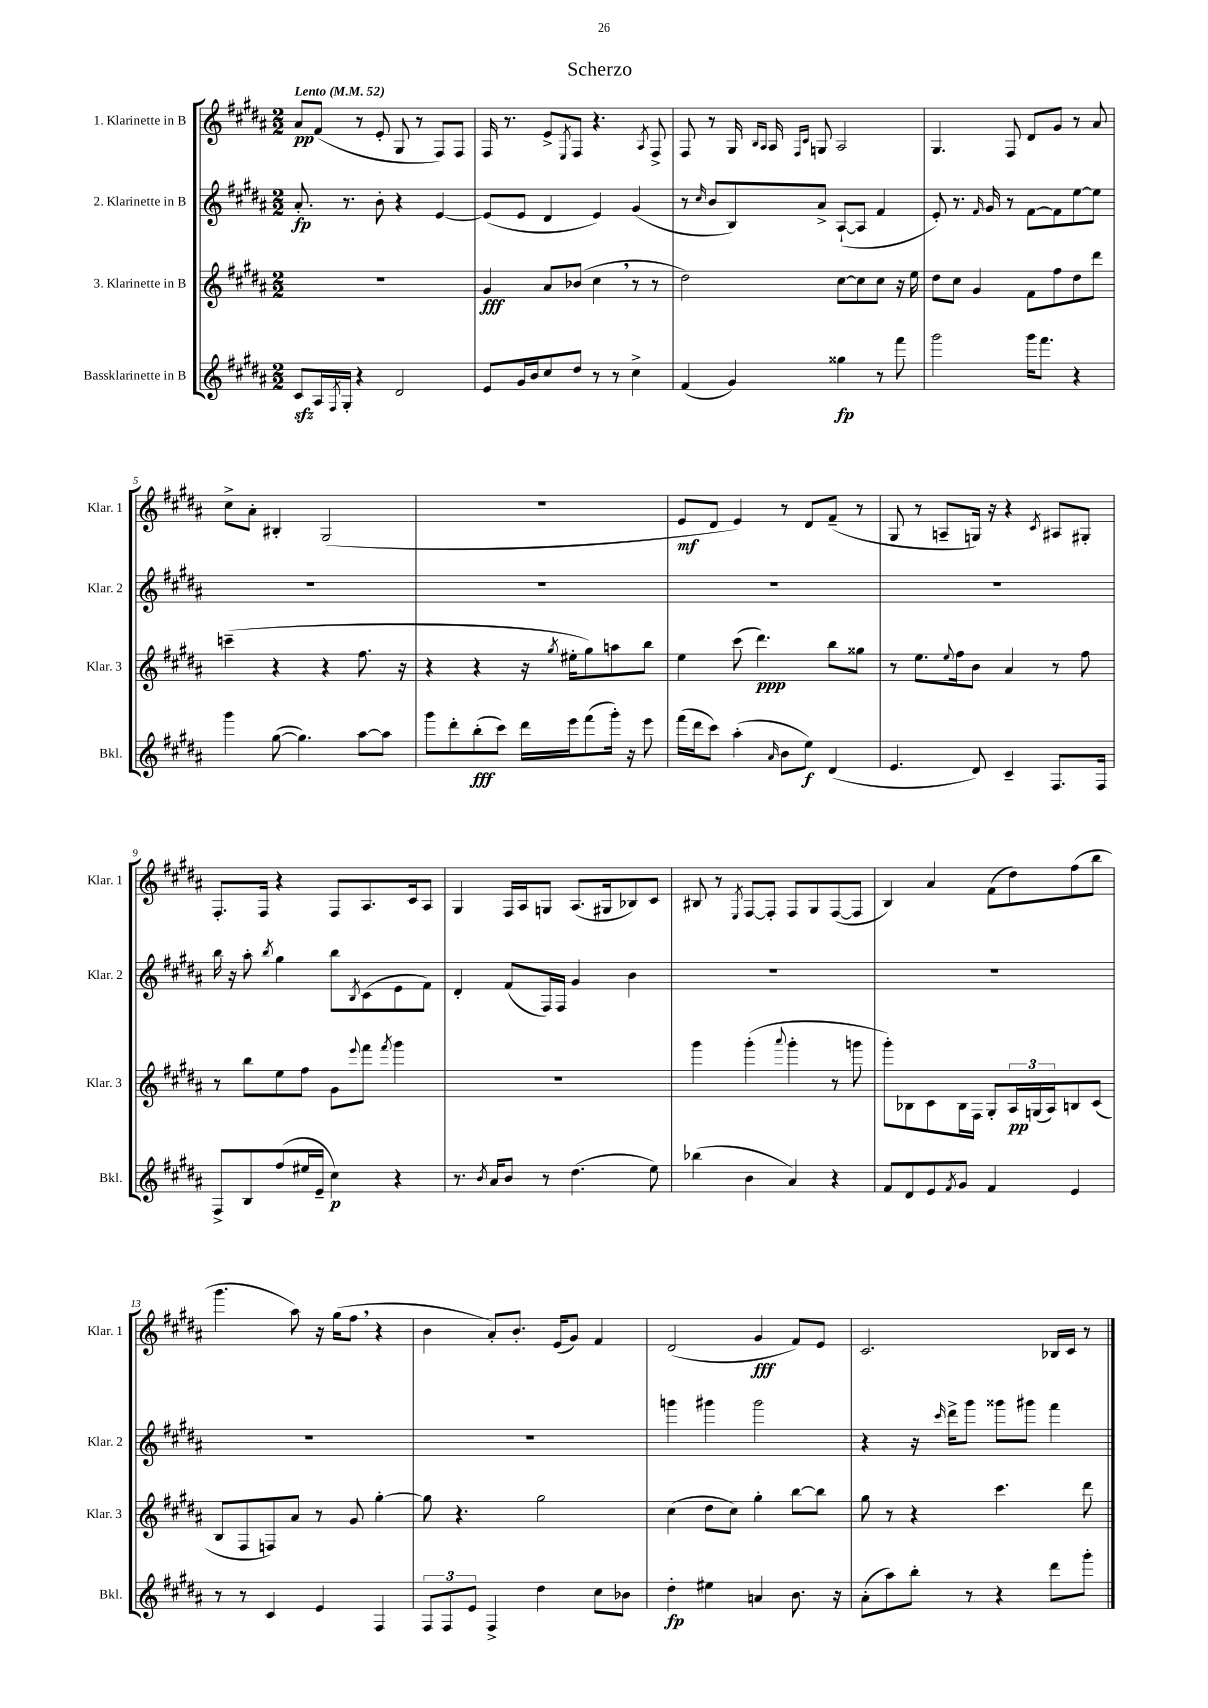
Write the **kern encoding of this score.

**kern	**dynam	**kern	**dynam	**kern	**dynam	**kern	**dynam
*part4	*part4	*part3	*part3	*part2	*part2	*part1	*part1
*staff4	*staff4	*staff3	*staff3	*staff2	*staff2	*staff1	*staff1
*I"Bassklarinette in B	*	*I"3. Klarinette in B	*	*I"2. Klarinette in B	*	*I"1. Klarinette in B	*
*I'Bkl.	*	*I'Klar. 3	*	*I'Klar. 2	*	*I'Klar. 1	*
*clefG2	*	*clefG2	*	*clefG2	*	*clefG2	*
*k[f#c#g#d#a#]	*	*k[f#c#g#d#a#]	*	*k[f#c#g#d#a#]	*	*k[f#c#g#d#a#]	*
*M2/2	*	*M2/2	*	*M2/2	*	*M2/2	*
*MM52	*	*MM52	*	*MM52	*	*MM52	*
=1	=1	=1	=1	=1	=1	=1	=1
!	!	!	!	!	!	!LO:TX:a:B:t=Lento	!
8c#zz/L	.	1r	.	8.a#'/	fp	8a#/L	pp
16A#/L	.	.	.	.	.	(8f#/J	.
8qF#/	.	.	.	.	.	.	.
16G#'/JJ	.	.	.	8.r	.	.	.
4r	.	.	.	.	.	8r	.
.	.	.	.	8b'\	.	8e'/	.
2d#/	.	.	.	4r	.	8G#/	.
.	.	.	.	.	.	8r	.
.	.	.	.	[4e/	.	8F#/L)	.
.	.	.	.	.	.	8F#/J	.
=2	=2	=2	=2	=2	=2	=2	=2
8e/L	.	4g#/	fff	(8e/L]	.	16F#/	.
.	.	.	.	.	.	8.r	.
16g#/L	.	.	.	8e/J	.	.	.
16b/J	.	.	.	.	.	.	.
8cc#/	.	8a#/L	.	4d#/	.	8e^/L	.
.	.	.	.	.	.	8qE/	.
8dd#/J	.	(8b-X/J	.	.	.	8F#/J	.
8r	.	4cc#,\	.	4e/)	.	4.r	.
8r	.	.	.	.	.	.	.
4cc#^\	.	8r	.	(4g#/	.	.	.
.	.	.	.	.	.	8qA#/	.
.	.	8r	.	.	.	8F#^/	.
=3	=3	=3	=3	=3	=3	=3	=3
(4f#/	.	2dd#\)	.	8r	.	8F#/	.
.	.	.	.	16qqcc#/	.	.	.
.	.	.	.	8b/L	.	8r	.
4g#/)	.	.	.	8B/)	.	16G#/	.
.	.	.	.	.	.	16qqB/LL	.
.	.	.	.	.	.	16qqA#/JJ	.
.	.	.	.	.	.	16A#/	.
.	.	.	.	.	.	16qqF#/LL	.
.	.	.	.	.	.	16qqc#/JJ	.
.	.	.	.	8a#^/J	.	8Gn/	.
4gg##X\	fp	[8cc#\L	.	([8A#`/L	.	2A#/	.
.	.	8cc#\]	.	8A#/J]	.	.	.
8r	.	8cc#\J	.	4f#/	.	.	.
8fff#\	.	16r	.	.	.	.	.
.	.	16ee\	.	.	.	.	.
=4	=4	=4	=4	=4	=4	=4	=4
2ggg#\	.	8dd#\L	.	8e'/)	.	4.G#/	.
.	.	8cc#\J	.	8.r	.	.	.
.	.	4g#/	.	.	.	.	.
.	.	.	.	16qqf#/	.	.	.
.	.	.	.	16g#/	.	.	.
.	.	.	.	8r	.	8F#/	.
16ggg#\KL	.	8f#\L	.	[8f#\L	.	8d#/L	.
8.fff#\J	.	.	.	.	.	.	.
.	.	8ff#\	.	8f#\]	.	8g#/J	.
4r	.	8dd#\	.	[8ee\	.	8r	.
.	.	8ddd#\J	.	8ee\J]	.	8a#/	.
!!LO:LB:g=z
=5	=5	=5	=5	=5	=5	=5	=5
4ggg#\	.	(4cccn~\	.	1r	.	8cc#^\L	.
.	.	.	.	.	.	8a#'\J	.
([8gg#\	.	4r	.	.	.	4B#X'/	.
4.gg#\])	.	.	.	.	.	.	.
.	.	4r	.	.	.	(2G#/	.
[8aa#\L	.	8.ff#\	.	.	.	.	.
8aa#\J]	.	.	.	.	.	.	.
.	.	16r	.	.	.	.	.
=6	=6	=6	=6	=6	=6	=6	=6
8ggg#\L	.	4r	.	1r	.	1r	.
8ddd#'\	.	.	.	.	.	.	.
(8bb'\	fff	4r	.	.	.	.	.
8ccc#\J)	.	.	.	.	.	.	.
16ddd#\LL	.	16r	.	.	.	.	.
.	.	8qgg#/	.	.	.	.	.
16eee\J	.	16ee#X'\KL	.	.	.	.	.
(8fff#\	.	8gg#\)	.	.	.	.	.
16ggg#'\Jk)	.	8aan\	.	.	.	.	.
16r	.	.	.	.	.	.	.
8eee\	.	8bb\J	.	.	.	.	.
=7	=7	=7	=7	=7	=7	=7	=7
(16fff#\LL	.	4ee\	.	1r	.	8e/L	mf
16ddd#\J	.	.	.	.	.	.	.
8ccc#\J)	.	.	.	.	.	8d#/J	.
(4aa#'\	.	(8ccc#\	.	.	.	4e/)	.
.	.	4.ddd#\)	ppp	.	.	.	.
16qqa#/	.	.	.	.	.	.	.
8b\L	.	.	.	.	.	8r	.
8ee\J)	f	.	.	.	.	8d#/L	.
(4d#/	.	8bb\L	.	.	.	(8f#~/J	.
.	.	8gg##X\J	.	.	.	8r	.
=8	=8	=8	=8	=8	=8	=8	=8
4.e/	.	8r	.	1r	.	8G#/	.
.	.	8.ee\L	.	.	.	8r	.
.	.	.	.	.	.	8An~/L	.
.	.	8qqee/	.	.	.	.	.
.	.	16ff#\k	.	.	.	.	.
8d#/)	.	8b\J	.	.	.	16Gn/Jk)	.
.	.	.	.	.	.	16r	.
4c#~/	.	4a#/	.	.	.	4r	.
.	.	.	.	.	.	8qc#/	.
8.F#/L	.	8r	.	.	.	8A#X/L	.
.	.	8ff#\	.	.	.	8G#X'/J	.
16F#/Jk	.	.	.	.	.	.	.
!!LO:LB:g=z
=9	=9	=9	=9	=9	=9	=9	=9
8F#^/L	.	8r	.	16bb\	.	8.F#'/L	.
.	.	.	.	16r	.	.	.
8B/	.	8bb\L	.	8aa#'\	.	.	.
.	.	.	.	.	.	16F#/Jk	.
.	.	.	.	8qbb/	.	.	.
(8ff#/	.	8ee\	.	4gg#\	.	4r	.
16ee#X/L	.	8ff#\J	.	.	.	.	.
16e~/JJ	.	.	.	.	.	.	.
4cc#\)	p	8g#\L	.	8bb\L	.	8F#/L	.
.	.	8qqeee/	.	8qB/	.	.	.
.	.	8fff#\J	.	(8c#\	.	8.A#/	.
.	.	8qfff#/	.	.	.	.	.
4r	.	4ggg#\	.	8e\	.	.	.
.	.	.	.	.	.	16c#/k	.
.	.	.	.	8f#\J)	.	8A#/J	.
=10	=10	=10	=10	=10	=10	=10	=10
8.r	.	1r	.	4d#'/	.	4G#/	.
8qb/	.	.	.	.	.	.	.
16a#/KL	.	.	.	.	.	.	.
8b/J	.	.	.	(8f#/L	.	16F#/LL	.
.	.	.	.	.	.	16A#/J	.
8r	.	.	.	16F#/L)	.	8Gn/J	.
.	.	.	.	16F#/JJ	.	.	.
(4.dd#\	.	.	.	4g#/	.	(8.A#/L	.
.	.	.	.	.	.	16G#X/k	.
.	.	.	.	4b\	.	8B-X/)	.
8ee\)	.	.	.	.	.	8c#/J	.
=11	=11	=11	=11	=11	=11	=11	=11
(4bb-X\	.	4ggg#\	.	1r	.	8B#X/	.
.	.	.	.	.	.	8r	.
.	.	.	.	.	.	8qE/	.
4b\	.	(4ggg#'\	.	.	.	[8F#/L	.
.	.	.	.	.	.	8F#'/J]	.
.	.	8qqaaa#/	.	.	.	.	.
4a#/)	.	4ggg#'\	.	.	.	8F#/L	.
.	.	.	.	.	.	8G#/	.
4r	.	8r	.	.	.	([8F#/	.
.	.	8gggn\	.	.	.	8F#/J]	.
=12	=12	=12	=12	=12	=12	=12	=12
8f#/L	.	8ggg#'\L)	.	1r	.	4B/)	.
8d#/	.	8B-X\	.	.	.	.	.
8e/	.	8c#\	.	.	.	4a#/	.
8qf#/	.	.	.	.	.	.	.
8g#/J	.	16B-\L	.	.	.	.	.
.	.	16F#\JJ	.	.	.	.	.
4f#/	.	8G#'/L	.	.	.	(8f#\L	.
.	.	24A#/L	pp	.	.	8dd#\)	.
.	.	(24Gn/	.	.	.	.	.
.	.	24A#/J)	.	.	.	.	.
4e/	.	8Bn/	.	.	.	(8ff#\	.
.	.	(8c#/J	.	.	.	8bb\J	.
!!LO:LB:g=z
=13	=13	=13	=13	=13	=13	=13	=13
8r	.	8B/L	.	1r	.	4.ggg#\	.
8r	.	8F#/	.	.	.	.	.
4c#/	.	8Fn/)	.	.	.	.	.
.	.	8a#/J	.	.	.	8aa#\)	.
4e/	.	8r	.	.	.	16r	.
.	.	.	.	.	.	(16gg#\KL	.
.	.	8g#/	.	.	.	8ff#,\J	.
4F#/	.	[4gg#'\	.	.	.	4r	.
=14	=14	=14	=14	=14	=14	=14	=14
12F#/L	.	8gg#\]	.	1r	.	4b\	.
12F#/	.	.	.	.	.	.	.
.	.	4.r	.	.	.	.	.
12e/J	.	.	.	.	.	.	.
4F#^/	.	.	.	.	.	8a#'/L)	.
.	.	.	.	.	.	8.b'/J	.
4dd#\	.	2gg#\	.	.	.	.	.
.	.	.	.	.	.	(16e/KL	.
.	.	.	.	.	.	8g#/J)	.
8cc#\L	.	.	.	.	.	4f#/	.
8b-X\J	.	.	.	.	.	.	.
=15	=15	=15	=15	=15	=15	=15	=15
4dd#'\	fp	(4cc#\	.	4gggn\	.	(2d#/	.
4ee#X\	.	8dd#\L	.	4ggg#X\	.	.	.
.	.	8cc#\J)	.	.	.	.	.
4an/	.	4gg#'\	.	2ggg#\	.	4g#/	fff
8.b\	.	[8bb\L	.	.	.	8f#/L)	.
.	.	8bb\J]	.	.	.	8e/J	.
16r	.	.	.	.	.	.	.
=16	=16	=16	=16	=16	=16	=16	=16
(8a#'\L	.	8gg#\	.	4r	.	2.c#/	.
8aa#\)	.	8r	.	.	.	.	.
8bb'\J	.	4r	.	16r	.	.	.
.	.	.	.	16qqccc#/	.	.	.
.	.	.	.	16ddd#^\KL	.	.	.
8r	.	.	.	8ggg#\J	.	.	.
4r	.	4.ccc#\	.	8ggg##X\L	.	.	.
.	.	.	.	8ggg#X\J	.	.	.
8ddd#\L	.	.	.	4fff#\	.	16B-X/LL	.
.	.	.	.	.	.	16c#/JJ	.
8ggg#'\J	.	8ddd#\	.	.	.	8r	.
==	==	==	==	==	==	==	==
*-	*-	*-	*-	*-	*-	*-	*-
